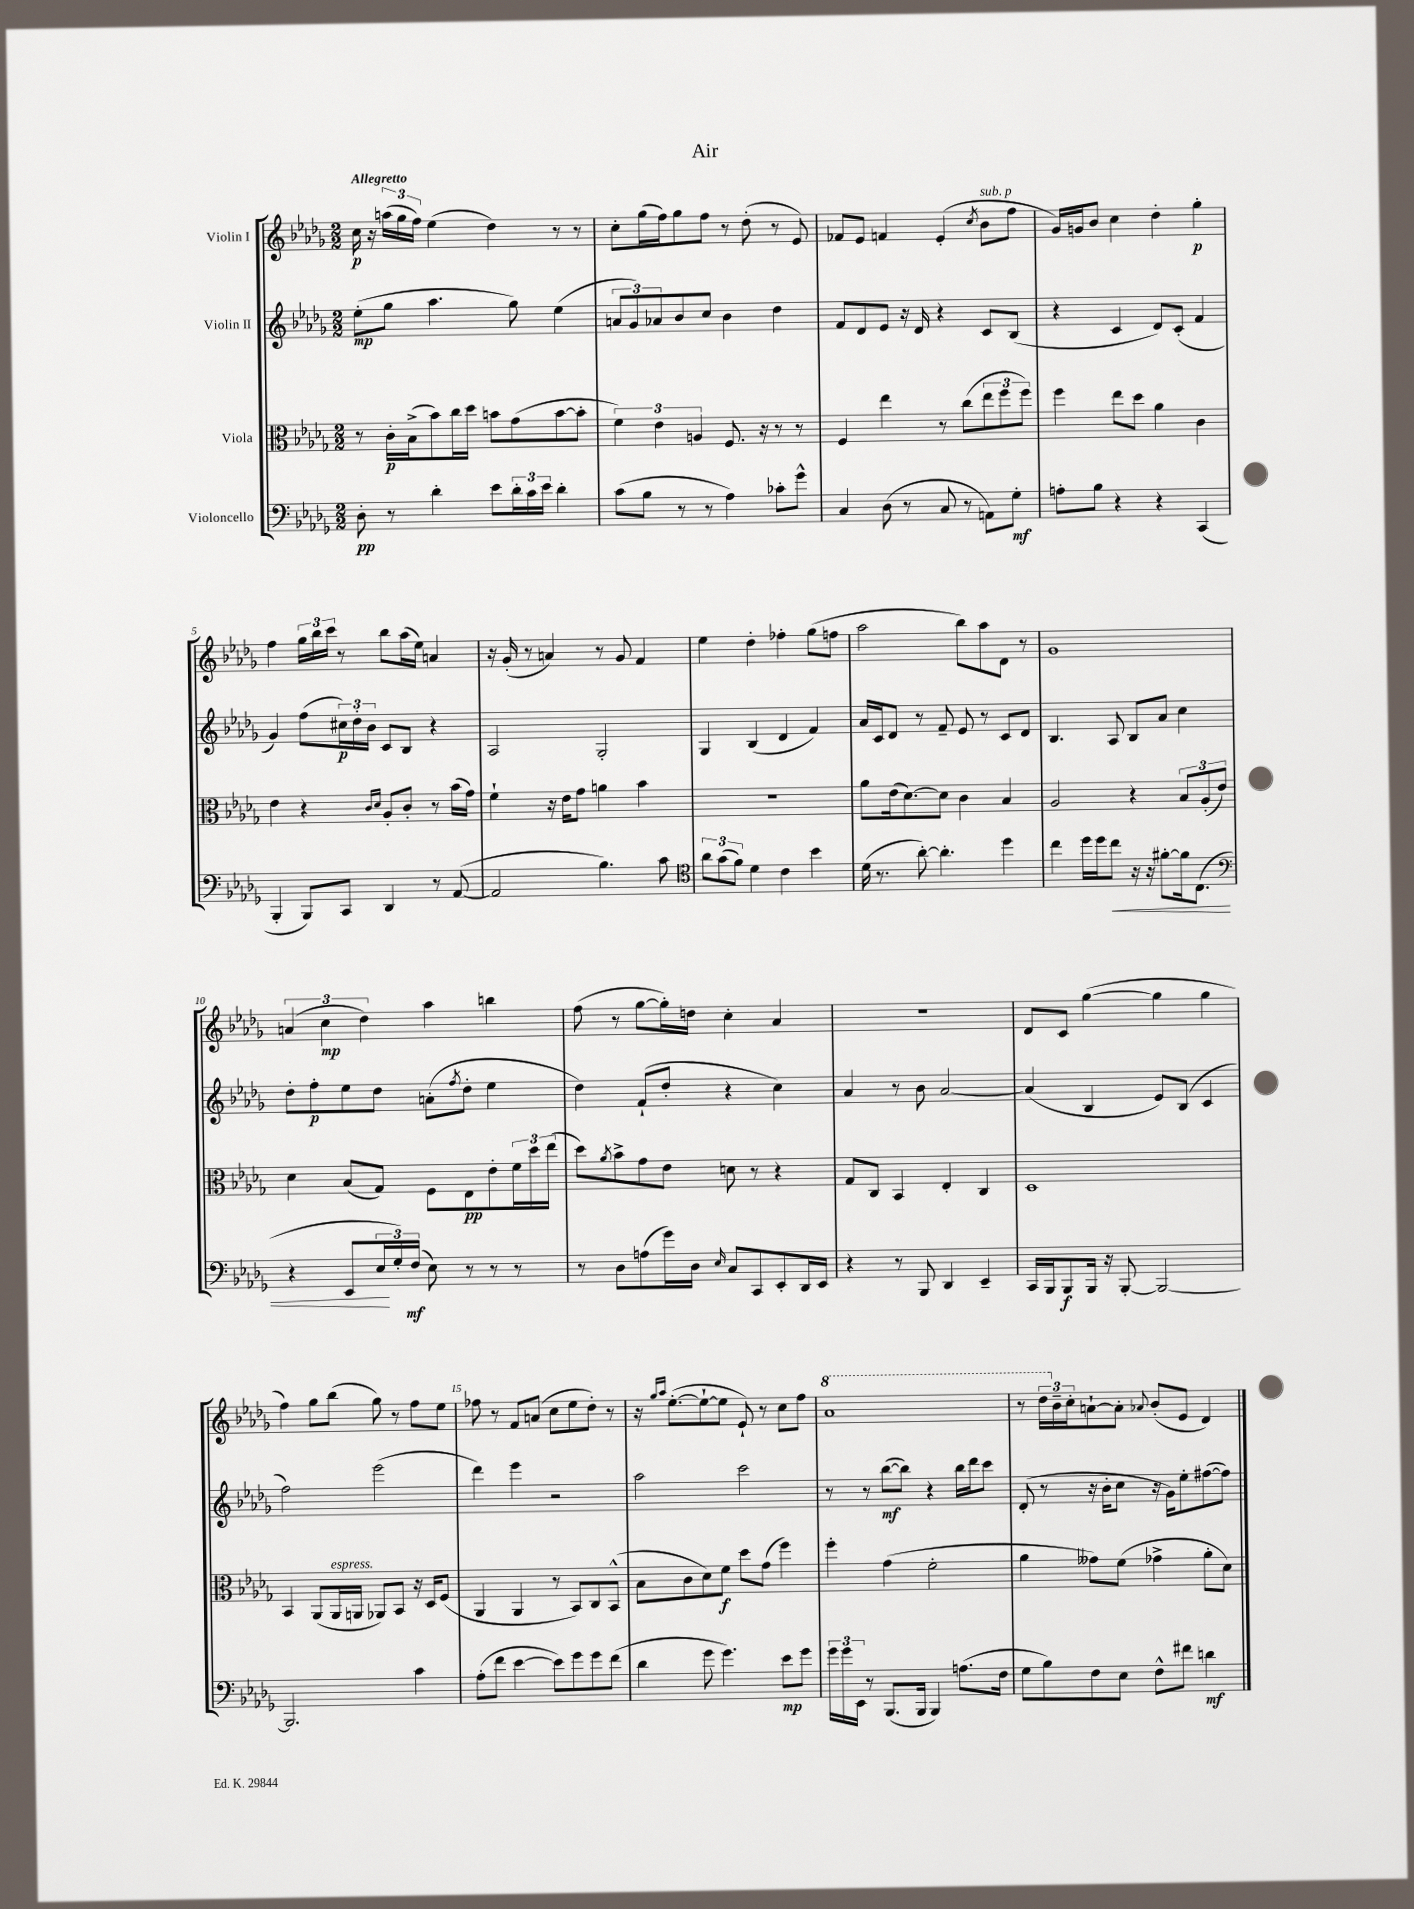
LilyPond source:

\header { title = "Air" }
<<
\new StaffGroup <<
\new Staff = "s0" \with { instrumentName = "Violin I" } {
    \clef treble \key des \major \numericTimeSignature \time 2/2 \tempo "Allegretto"
    c''16\p r16 \tuplet 3/2 { a''16( ges''16 f''16) } ees''4( des''4) r8 r8 |
    c''8-. ges''16( f''16) ges''8 f''8 r8 des''8-.( r8 ees'8) |
    fes'8 ees'8 f'4 ees'4-.( \acciaccatura { c''8 } bes'8^\markup { \italic "sub. p" } f''8 |
    ges'16) g'16 bes'8 c''4 des''4-. ges''4-.\p |
    f''4 \tuplet 3/2 { ges''16 bes''16 c'''16 } r8 bes''8 aes''16( ees''16) a'4 |
    r16 ges'16-.( r8 a'4) r8 ges'8 f'4 |
    ees''4 des''4-. fes''4-. ges''8( f''8 |
    aes''2 bes''8) aes''8 des'8 r8 |
    ges'1 |
    \tuplet 3/2 { a'4( c''4\mp des''4) } aes''4 b''4 |
    f''8( r8 ges''8~ ges''16-.) d''16 c''4-. aes'4 |
    R1 |
    des'8 c'8 ges''4~( ges''4 ges''4 |
    f''4) ges''8 bes''8( ges''8) r8 f''8 ees''8 |
    fes''8 r8 f'8 a'8( c''8 ees''8 des''8-.) r8 |
    r16 \grace { ges''16 aes''16 } ees''8.~-.( ees''8~-! ees''8 ees'8-!) r8 c''8 f''8 |
    \ottava #1 aes''1 |
    r8 \tuplet 3/2 { des'''16 \ottava #0 bes'16-- c''16-. } a'8~-! a'8-. \appoggiatura { aes'8 } bes'8-.( ees'8 des'4) \bar "|." |
}
\new Staff = "s1" \with { instrumentName = "Violin II" } {
    \clef treble \key des \major \numericTimeSignature \time 2/2
    ees''8-.\mp( ges''8 aes''4. ges''8) ees''4( |
    \tuplet 3/2 { a'8 ges'8) aes'8 } bes'8 c''8 bes'4 des''4 |
    f'8 des'8 ees'8 r16 des'16 r4 c'8 bes8( |
    r4 c'4 des'8) c'8-.( f'4 |
    ges'4) f''8( \tuplet 3/2 { cis''16\p) des''16-. bes'16 } c'8 bes8 r4 |
    aes2 ges2-. |
    ges4 bes4( des'4 f'4) |
    aes'16 c'16 des'8 r8 f'8-- ees'8 r8 c'8 des'8 |
    bes4. aes8 bes8 aes'8 c''4 |
    des''8-. f''8-.\p ees''8 des''8 a'8-.( \acciaccatura { f''8 } des''8-. ees''4 |
    des''4) f'8-!( des''8-. r4 c''4) |
    aes'4 r8 bes'8 aes'2~ |
    aes'4( bes4 ees'8) bes8( c'4 |
    f''2) ees'''2( |
    des'''4) ees'''4 r2 |
    aes''2 c'''2 |
    r8 r8 bes''8~\mf( bes''8) r4 bes''16 des'''16 c'''8 |
    des'8-.( r8 r16 bes'16-. c''8 r16 ges'16) ees''8-. fis''8~( fis''8) \bar "|." |
}
\new Staff = "s2" \with { instrumentName = "Viola" } {
    \clef alto \key des \major \numericTimeSignature \time 2/2
    r8 c'16-.\p bes16->( bes'8) c''16 des''16 b'8 ges'8( b'8~ b'8-. |
    \tuplet 3/2 { f'4) ees'4 a4 } f8. r16 r8 r8 |
    f4 ees''4 r8 c''8( \tuplet 3/2 { ees''8 f''8 f''8) } |
    f''4 ees''8 des''8 aes'4 c'4 |
    ees'4 r4 \grace { c'16 des'16 } aes8-. c'8-. r8 bes'16( ges'16) |
    f'4-! r16 ees'16 ges'8 a'4 bes'4 |
    R1 |
    aes'8 ees'16( des'8.~) des'8 c'4 bes4 |
    aes2 r4 \tuplet 3/2 { bes8 aes8-.( ees'8) } |
    des'4 bes8( ges8) f8 ees8\pp ees'8-. \tuplet 3/2 { f'16 des''16 ees''16( } |
    des''8) \acciaccatura { aes'8 } bes'8-> ges'8 ees'8 d'8 r8 r4 |
    ges8 c8 bes,4 ees4-. c4 |
    des1 |
    bes,4 aes,8( aes,16^\markup { \italic "espress." } a,16 aes,8) bes,8 r16 des16 f8( |
    aes,4 aes,4 r8 bes,8) c8 bes,8-^( |
    bes8 c'8 des'8) f'8\f des''8 ges'8( f''4) |
    f''4-. ges'4( f'2-. |
    aes'4 geses'8) f'8( ges'4-> aes'8-. des'8) \bar "|." |
}
\new Staff = "s3" \with { instrumentName = "Violoncello" } {
    \clef bass \key des \major \numericTimeSignature \time 2/2
    des8-.\pp r8 des'4-. ees'8 \tuplet 3/2 { des'16-. c'16 ees'16 } des'4-. |
    c'8( bes8 r8 r8 aes4) ces'8-. ges'8-^ |
    c4 des8( r8 c8 r8 a,8) ges8-.\mf |
    a8-. bes8 r4 r4 c,4( |
    bes,,4-. bes,,8) c,8 des,4 r8 aes,8~( |
    aes,2 bes4.) c'8 |
    \clef tenor \tuplet 3/2 { aes'8 ges'8( f'8) } des'4 c'4 bes'4 |
    des'16( r8. aes'8~-.) aes'4.-. des''4 |
    c''4 des''16 des''16 c''8\< r16 r16 fis'8~-. fis'16 c8.( |
    \clef bass r4 ees,8 \tuplet 3/2 { ees16\! ges16-.) f16\mf( } ees8) r8 r8 r8 |
    r8 des8 a8( ges'16) des16 \grace { ees16 } c8 c,8 ees,8-. des,16 ees,16 |
    r4 r8 bes,,8 des,4 ees,4-- |
    c,16 bes,,16 bes,,8\f bes,,16 r16 bes,,8~-. bes,,2~ |
    bes,,2. c'4 |
    aes8-.( f'8 ees'4~ ees'8) ges'8 ges'8 f'8( |
    des'4 ges'8 ges'4.) ees'8\mp ges'8 |
    \tuplet 3/2 { ges'16 ges'16 ees,16 } r8 bes,,8.( bes,,16 bes,,4) a8.( f16 |
    ges8 bes8) f8 ees8 f8-^ fis'8 d'4\mf \bar "|." |
}
>>
>>
\layout { \context { \Score \override BarNumber.break-visibility = ##(#f #t #t) barNumberVisibility = #(every-nth-bar-number-visible 5) } }
